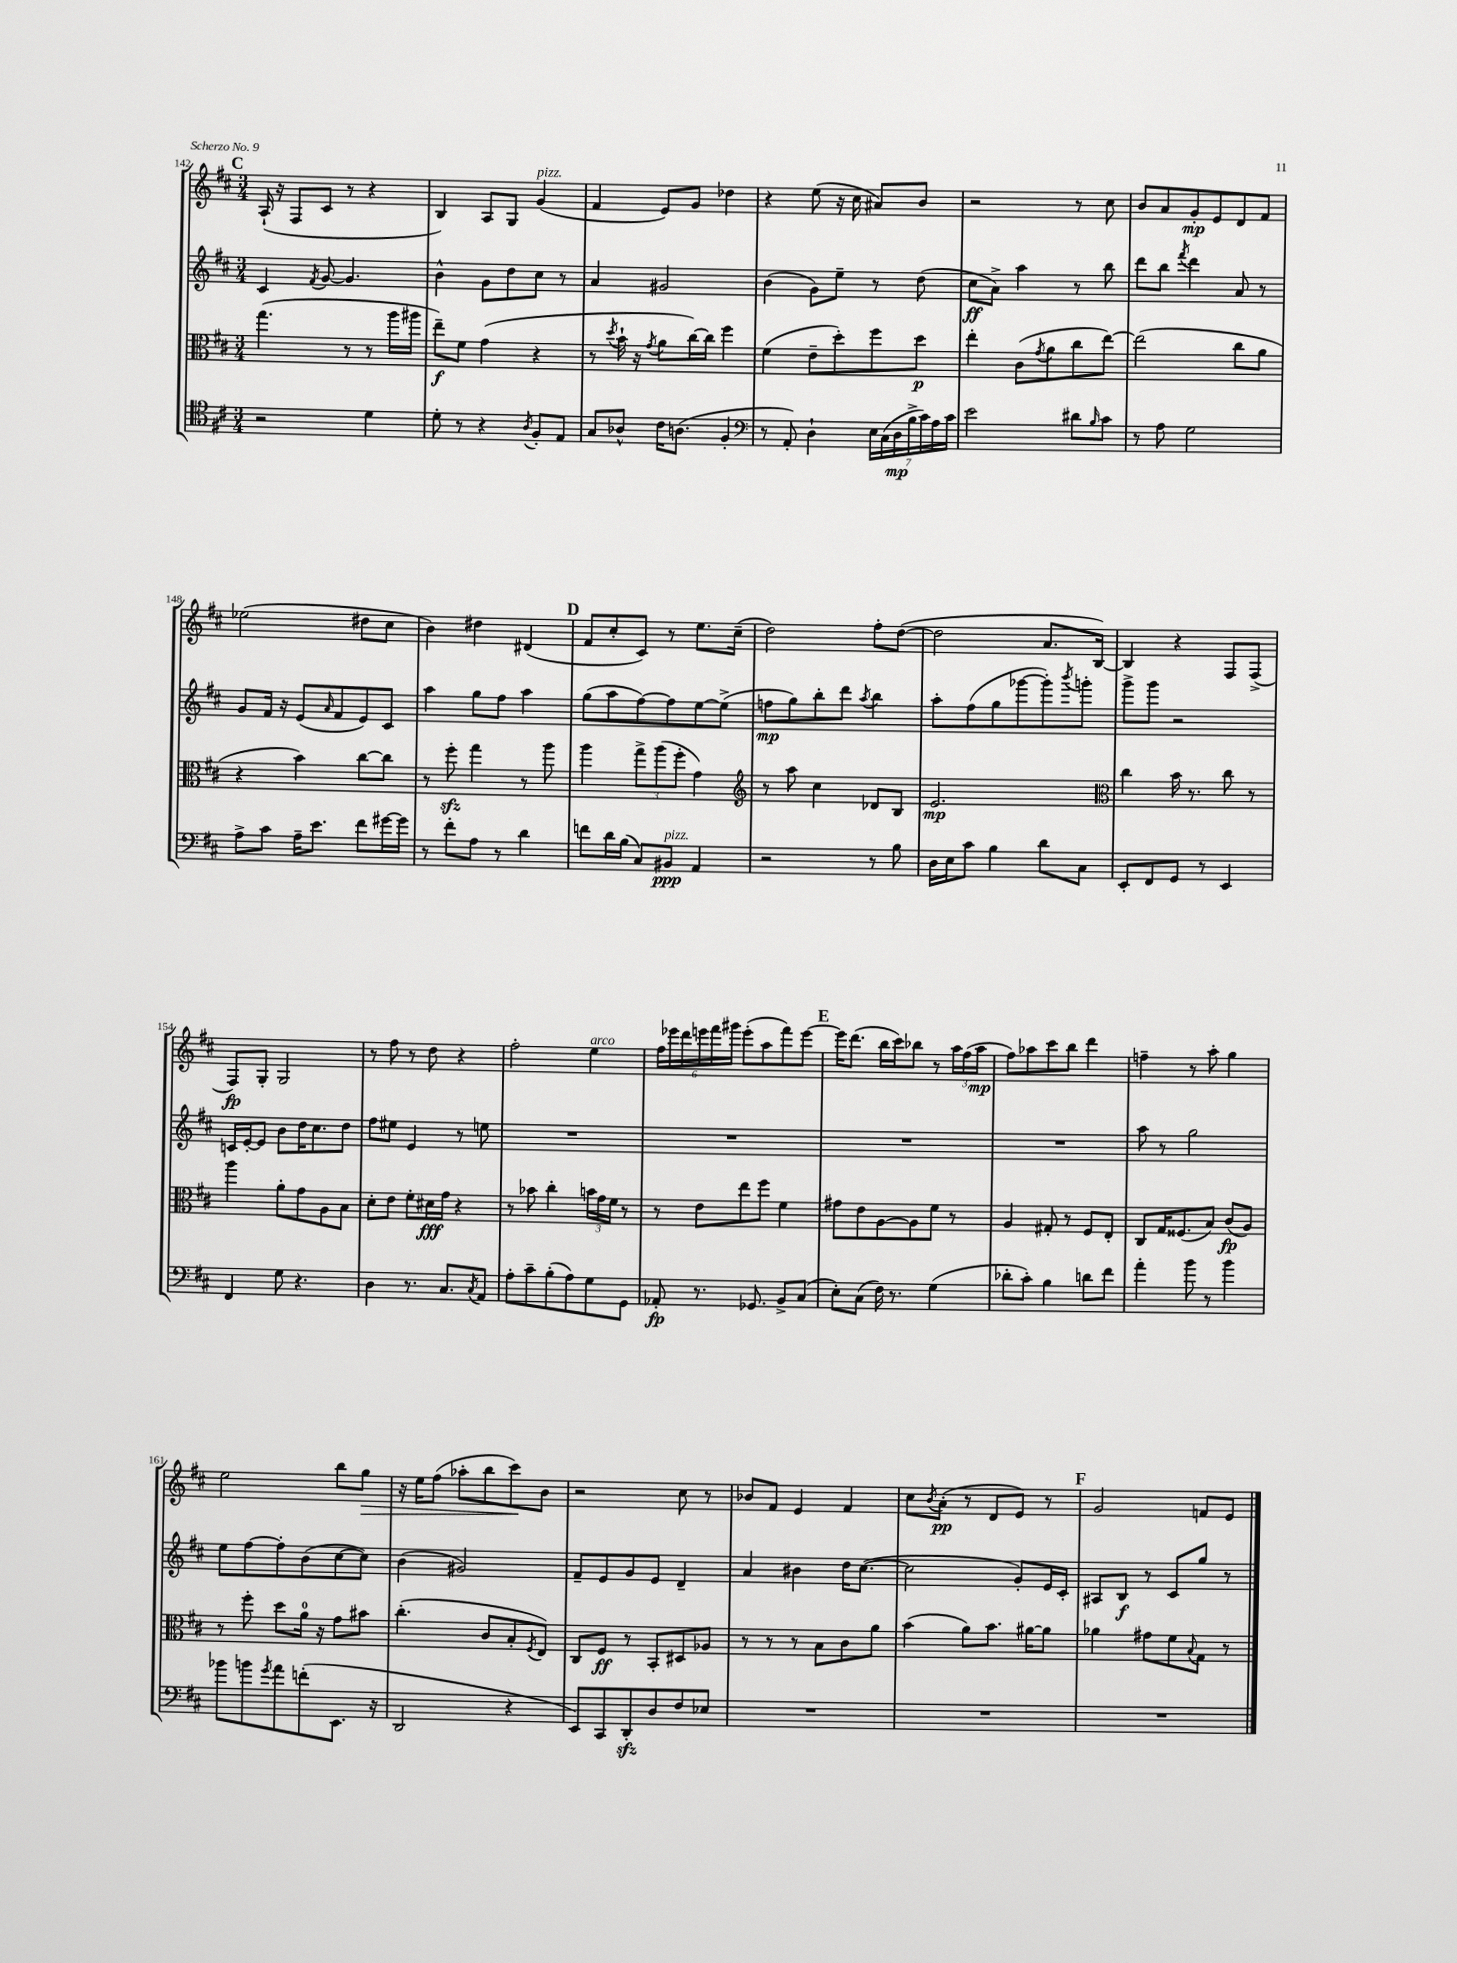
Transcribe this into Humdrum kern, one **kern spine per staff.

**kern	**kern	**kern	**kern
*staff4	*staff3	*staff2	*staff1
*clefC4	*clefC3	*clefG2	*clefG2
*k[f#c#]	*k[f#c#]	*k[f#c#]	*k[f#c#]
*M3/4	*M3/4	*M3/4	*M3/4
2r	(4.gg\	4c#/	(16A`/
.	.	.	16r
.	.	.	8F#/L
.	.	8qf#/	.
.	.	[8g/	8c#/J
.	8r	4.g/]	8r
4d\	8r	.	4r
.	16aa\LL	.	.
.	16aa#\JJ	.	.
=	=	=	=
8d'\	8ee~\L)	4b^^\	4B/)
8r	8f#\J	.	.
4r	(4g\	8g\L	8A/L
.	.	8dd\	8G/J
8qA/	.	.	.
8F#'/L	4r	8cc#\J	(4g/
8E/J	.	8r	.
=	=	=	=
8G/L	8r	4a/	4f#/
.	8qdd/	.	.
8A-^^/J	16b`\	.	.
.	16r	.	.
.	8qg/	.	.
16c#\LK	8a\L	2g#/	8e/L)
(8.A\J	.	.	.
.	[16cc#\L)	.	8g/J
.	16cc#\]JJ	.	.
4F#'/	4ff#\	.	4dd-\
=	=	=	=
*clefF4	*	*	*
8r	(4f#\	(4b\	4r
8AA'/)	.	.	.
4D`\	8e~\L	8g\L)	(8ee\
.	8dd'\)	8ee~\J	16r
.	.	.	16cc#\
28E\LL	8ff#\	8r	8a#/L)
(28C#\	.	.	.
28D\	.	.	.
28B^\	.	.	.
.	8dd\J	(8dd\	8b/J
28c#\)	.	.	.
28A\	.	.	.
28c#\JJ	.	.	.
=	=	=	=
2e\	4ee'\	8cc#\L	2r
.	.	8a^\J)	.
.	(8c#\L	4aa\	.
.	8qg/	.	.
.	8a\	.	.
8d#\L	8cc#\	8r	8r
16qqB/	.	.	.
8c#\J	[8ee\J)	8bb\	8cc#\
=	=	=	=
8r	(2ee\]	8ddd\L	8b/L
8A\	.	8bb\J	8a/
.	.	8qfff#/	.
2G\	.	4ddd\	8g'/
.	.	.	8e/
.	8cc#\L	8a/	8d/
.	8a\J	8r	8f#/J
=	=	=	=
8A^\L	4r	8g/L	(2ee-\
8c#\J	.	16f#/Jk	.
.	.	16r	.
16A~\LK	4b\)	(8e/L	.
8.e\J	.	.	.
.	.	16qqa/	.
.	.	8f#/	.
8f#\L	[8cc#\L	8e/)	8dd#\L
[16g#\L	8cc#\]J	8c#/J	8cc#\J
16g#\]JJ	.	.	.
=	=	=	=
8r	8r	4aa\	4b\)
8f#'\L	8ff#'\	.	.
8A\J	4gg\	8gg\L	4dd#\
8r	.	8ff#\J	.
4d\	8r	4aa\	(4d#/
.	8aa\	.	.
=	=	=	=
8f\L	4aa\	(8gg\L	8f#/L
16d\L	.	8aa\	8cc#'/
(16B\JJ	.	.	.
8C#/L)	12gg^\L	[8ff#\)	8c#/J)
.	(12aa\	.	.
8BB#/J	.	8ff#\]	8r
.	12ff#'\J	.	.
4AA/	4g\)	[8ee\	8.ee\L
.	.	(8ee^\]J	.
.	.	.	(16cc#~\Jk
=	=	=	=
*	*clefG2	*	*
2r	8r	8ff\L	2dd\)
.	8aa\	8gg\)	.
.	4cc#\	8bb'\	.
.	.	8ddd\J	.
.	.	8qaa/	.
8r	8d-/L	4bb\	8ff#'\L
8B\	8B/J	.	([8dd\J
=	=	=	=
16D\LL	2.e/	8aa'\L	2dd\]
16E\J	.	.	.
8c#\J	.	(8ff#\	.
4B\	.	8gg\	.
.	.	[8ggg-\	.
8d\L	.	8ggg-'\])	8.a/L
.	.	8qbbb/	.
8C#\J	.	8ggg'\J	.
.	.	.	[16B/Jk)
=	=	=	=
*	*clefC3	*	*
8EE'/L	4cc#\	8ggg^\L	4B/]
8FF#/	.	8ggg\J	.
8GG/J	16b\	2r	4r
.	8.r	.	.
8r	.	.	.
4EE/	8cc#\	.	8F#/L
.	8r	.	(8F#^/J
=	=	=	=
4FF#/	4aa\	16c/LL	8F#/L)
.	.	[16e'/J	.
.	.	8e/]J	8G'/J
8G\	8a'\L	8b\L	2G/
4.r	8g\	16dd\K	.
.	.	8.cc#\	.
.	8A\	.	.
.	8B\J	8dd\J	.
=	=	=	=
4D\	8d'\L	8ff#\L	8r
.	8e\J	8ee#\J	8ff#\
8.r	8f#'\L	4e/	8r
.	16d#\L	.	8dd\
8.C#/L	16g\JJ	.	.
.	4r	8r	4r
8qC#/	.	.	.
8AA/J	.	8ee\	.
=	=	=	=
8A'\L	8r	2.r	2ff#'\
8c#~\	8b-\	.	.
(8B'\	4cc#'\	.	.
8A\)	.	.	.
8G\	24b\LL	.	4ee\
.	24g\	.	.
.	24f#\JJ	.	.
8GG\J	8r	.	.
=	=	=	=
8AA-'/	8r	2.r	24ff#\LL
.	.	.	24eee-\
.	.	.	24ddd\
8.r	8e\L	.	24eee\
.	.	.	24fff#\
.	.	.	24ggg#\JJ
.	8ee\	.	(8eee'\L
8.GG-/	.	.	.
.	8ff#\J	.	8aa\
8BB^/L	4f#\	.	8fff#\)
(8C#/J	.	.	[8eee\J
=	=	=	=
8E'\L)	8g#\L	2.r	16eee\]LK
.	.	.	(8.ddd\J
(8C#\J	8e\	.	.
16F#\)	[8A\	.	16bb\LL
8.r	.	.	16ccc#\J)
.	8A\]	.	8bb-\J
(4G\	8f#\J	.	8r
.	8r	.	24aa\LL
.	.	.	(24ff#\
.	.	.	24aa\JJ
=	=	=	=
8d-'\L	4A/	2.r	8ff#\L)
8c#'\J)	.	.	8aa-\
4B\	8G#'/	.	8ccc#\
.	8r	.	8bb\J
8d\L	8F#/L	.	4ddd\
8f#\J	8E'/J	.	.
=	=	=	=
4a'\	8C#/L	8aa\	4ff~\
.	16G/K	8r	.
.	(8.F##/	.	.
8b\	.	2gg\	8r
8r	8B/J)	.	8aa'\
4b\	(8c#/L	.	4gg\
.	8A/J)	.	.
=	=	=	=
8b-\L	8r	8ee\L	2ee\
8b\	8ff#'\	[8ff#\	.
8qg/	.	.	.
8a\	8dd\L	8ff#'\]	.
(8f'\	16a\Jk	(8b\	.
.	16r	.	.
8.EE\J	8g\L	[8cc#\	8bb\L
.	8b#\J	8cc#\]J)	8gg\J
16r	.	.	.
=	=	=	=
2DD/	(4.cc#'\	(4b\	16r
.	.	.	16ee\LK
.	.	.	(8ff#\J
.	.	2g#/)	8aa-'\L
.	8c#/L	.	8bb\
4r	8B'/	.	8ccc#\)
.	8qF#/	.	.
.	8E/J)	.	8b\J
=	=	=	=
8EE/L)	8C#/L	8f#~/L	2r
8CC#/	8F#/J	8e/	.
8DD'/	8r	8g/	.
8D/	8BB'/L	8e/J	.
8F#/	8D#/	4d~/	8cc#\
8E-/J	8A-/J	.	8r
=	=	=	=
2.r	8r	4a/	8b-/L
.	8r	.	8f#/J
.	8r	4b#\	4e/
.	8B\L	.	.
.	8c#\	16dd\LK	4f#/
.	.	([8.cc#\J	.
.	8a\J	.	.
=	=	=	=
2.r	(4b\	2cc#\]	8cc#\L
.	.	.	8qb/
.	.	.	(8a'\J
.	8a\L)	.	8r
.	8.b\J	.	8d/L
.	.	8g'/L)	8e/J)
.	[16a#\LK	.	.
.	8a#\]J	16e/L	8r
.	.	16c#'/JJ	.
=	=	=	=
2.r	4a-\	8A#/L	2g/
.	.	8B/J	.
.	8g#\L	8r	.
.	8f#\	8c#/L	.
.	8qqB/	.	.
.	8G\J	8gg/J	8f/L
.	8r	8r	8e/J
==	==	==	==
*-	*-	*-	*-
